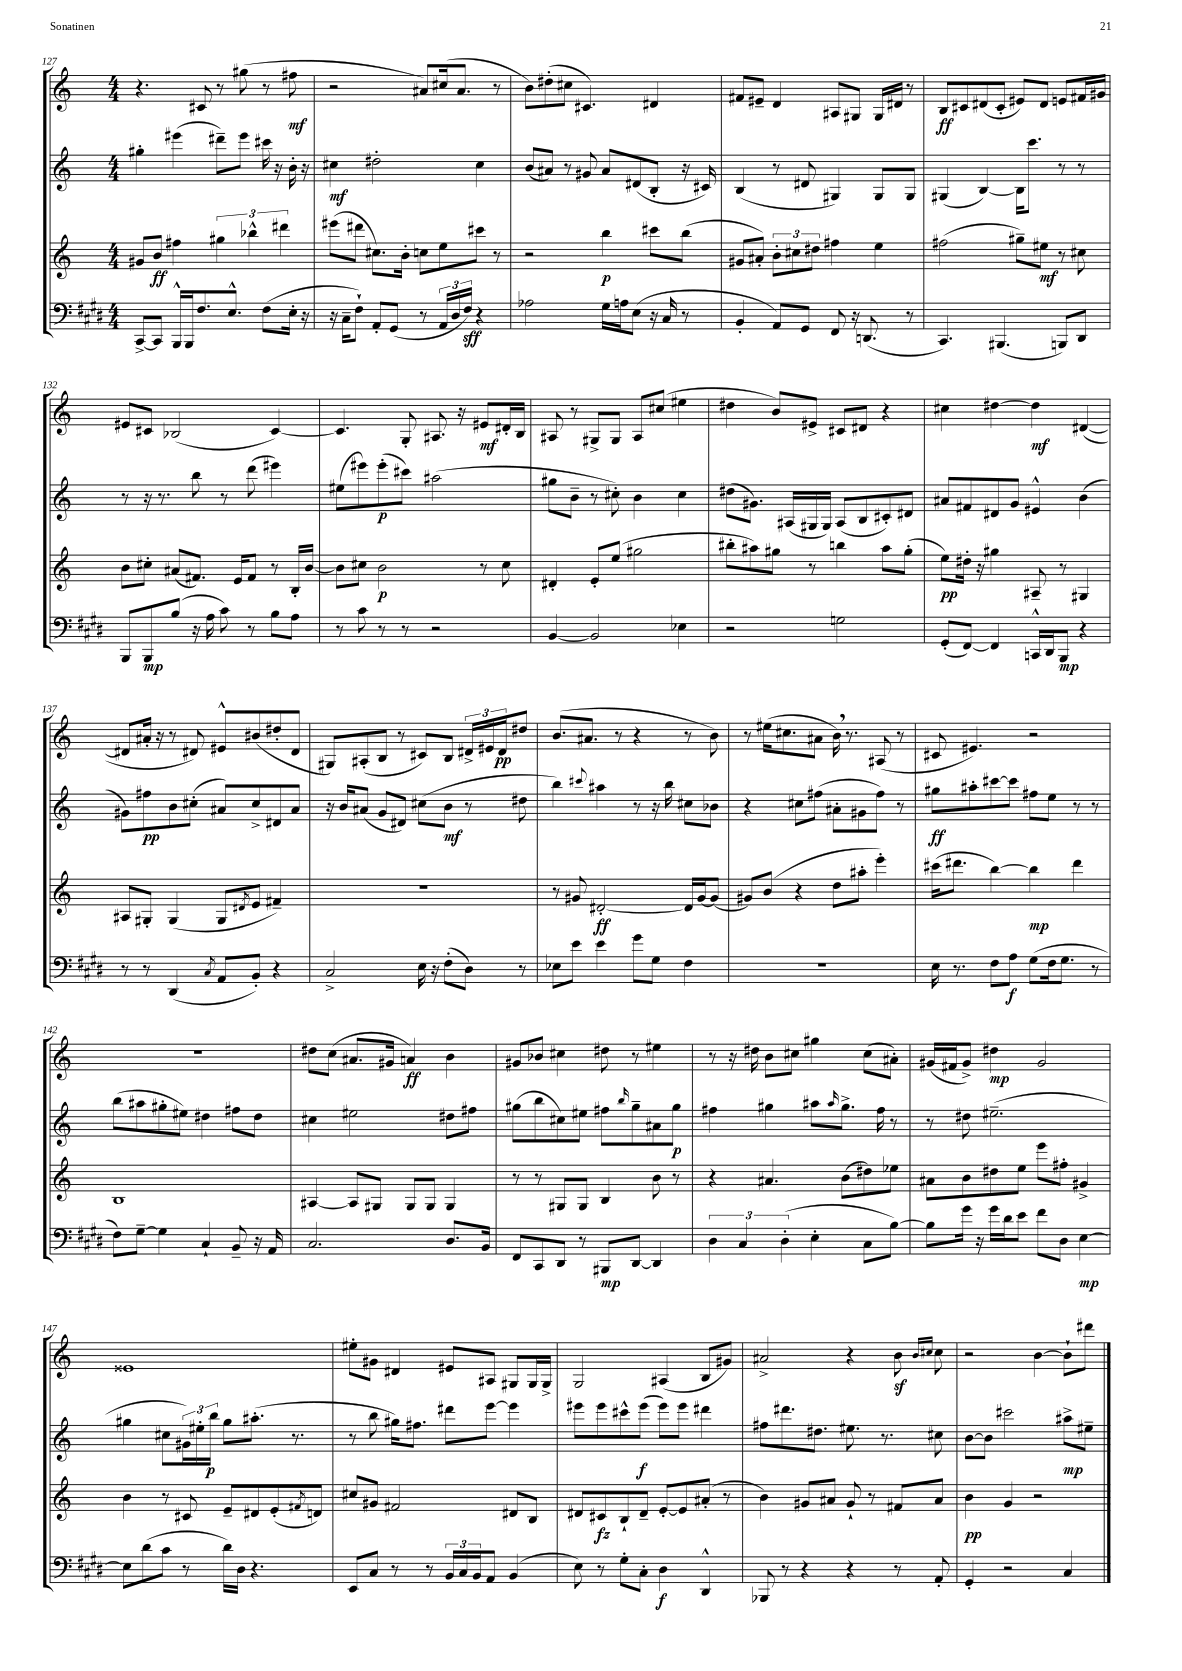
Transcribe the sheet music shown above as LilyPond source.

<<
\new StaffGroup <<
\new Staff = "s0" {
    \clef treble \key c \major \numericTimeSignature \time 4/4
    r4. cis'8 r8 gis''8( r8 fis''8\mf |
    r2 ais'8) cis''16( ais'8. r8 |
    b'8) dis''8-.( cis''8 cis'4.) dis'4 |
    fis'8 eis'8-- d'4 ais8 gis8 gis16 dis'16 r8 |
    b8\ff cis'8 dis'8( cis'8-. eis'8) dis'8 e'8 fis'16 gis'16 |
    eis'8 cis'8 bes2( cis'4~) |
    cis'4. g8-. ais8. r16 eis'8\mf dis'16-. b16 |
    ais8 r8 gis8-> gis8 ais8 cis''8( eis''4 |
    dis''4 b'8) eis'8-> cis'8 dis'8 r4 |
    cis''4 dis''4~ dis''4\mf dis'4~( |
    dis'8 ais'16-. r16 r8 dis'8) eis'8-^ bis'8( dis''8-. dis'8 |
    gis8) ais8-.( b8 r8 cis'8) b8 \tuplet 3/2 { dis'16-> eis'16 dis'16\pp } dis''8 |
    b'8.( ais'8. r8 r4 r8 b'8) |
    r8 eis''16( cis''8. ais'8 b'16) \breathe r8. ais8( r8 |
    cis'8 eis'4.) r2 |
    R1 |
    dis''8 c''8( ais'8. gis'16 a'4\ff) b'4 |
    gis'8 bes'8 cis''4 dis''8 r8 eis''4 |
    r8 r16 dis''16 b'8 cis''8 gis''4 cis''8( ais'8-.) |
    gis'16( fis'16 gis'8->) dis''4\mp gis'2 |
    eisis'1 |
    eis''8-. gis'8 dis'4 eis'8 ais8 gis8 gis16 gis16-> |
    g2 ais4( b8 gis'8) |
    ais'2-> r4 b'8\sf \grace { b'16 cis''16 } cis''8 |
    r2 b'4~ b'8-! dis'''8 \bar "|." |
}
\new Staff = "s1" {
    \clef treble \key c \major \numericTimeSignature \time 4/4
    gis''4-. eis'''4( dis'''8--) eis'''8 cis'''16 r16 b'16-. r16 |
    cis''4\mf dis''2-. cis''4 |
    b'8( ais'8) r8 gis'8 ais'8 dis'8( b8-. r16 cis'16) |
    b4( r8 dis'8 gis4) gis8 gis8 |
    gis4( b4~) b16 c'''8. r8 r8 |
    r8 r16 r8. b''8 r8 d'''8( eis'''4) |
    eis''8( eis'''8) eis'''8-.\p( cis'''8) ais''2( |
    gis''8 b'8-- r8 cis''8-.) b'4 cis''4 |
    dis''8( gis'8.) ais16( gis16 gis16) ais8( b8 cis'8-.) dis'8 |
    ais'8 fis'8 dis'8 g'8 eis'4-^ b'4( |
    gis'8) fis''8\pp b'8 cis''8-.( ais'8) cis''8-> dis'8 ais'8 |
    r16 b'16 ais'8( g'8 dis'8) cis''8( b'8\mf r8 dis''8 |
    b''4) \appoggiatura { cis'''8 } ais''4 r8 r16 b''16 cis''8 bes'8 |
    r4 cis''8 fis''8( ais'8-. gis'8 fis''8) r8 |
    gis''8\ff ais''8-. cis'''8~ cis'''8 fis''8 e''8 r8 r8 |
    b''8( ais''8 gis''8-. eis''8) dis''4 fis''8 dis''8 |
    cis''4 eis''2 dis''8 fis''8 |
    gis''8( b''8 cis''8) eis''8 fis''8 \grace { b''16 } gis''8-- ais'8 gis''8\p |
    fis''4 gis''4 ais''8 \grace { ais''16 } gis''8.-> fis''16 r8 |
    r8 dis''8 eis''2.--( |
    gis''4 cis''8 \tuplet 3/2 { gis'16) eis''16-. b''16\p } gis''8 ais''8.-.( r8. |
    r8 b''8 gis''16) fis''8. dis'''8 e'''8~ e'''4 |
    eis'''8 eis'''8 cis'''8-^ eis'''8\f( eis'''8) eis'''8 dis'''4 |
    fis''8 dis'''8. dis''8. eis''8. r8. cis''8 |
    b'8~ b'8 cis'''2 ais''8->\mp eis''8-- \bar "|." |
}
\new Staff = "s2" {
    \clef treble \key c \major \numericTimeSignature \time 4/4
    gis'8 b'8\ff fis''4 \tuplet 3/2 { gis''4 bes''4-^ dis'''4 } |
    eis'''8( dis'''8 cis''8.) b'16-. c''8 e''8 cis'''8 r8 |
    r2 b''4\p cis'''8 b''8( |
    gis'8 ais'8-.) \tuplet 3/2 { b'8-. cis''8 dis''8 } fis''4 e''4 |
    fis''2( gis''8--) eis''8\mf r8 cis''8 |
    b'8 cis''8-. ais'8( fis'8.) e'16 fis'8 r8 b16-. b'16~ |
    b'8 cis''8 b'2\p r8 cis''8 |
    dis'4-. e'8-. e''8( gis''2 |
    bis''8-. ais''8) gis''8 r8 b''4 ais''8 gis''8-.( |
    e''8\pp) dis''16-. r16 gis''4 ais8-- r8 gis4 |
    ais8 gis8-. gis4( gis8 \acciaccatura { dis'8 } e'8 fis'4--) |
    r1 |
    r8 gis'8 dis'2~-.\ff dis'16 gis'16~ gis'8( |
    gis'8) b'8( r4 d''8 ais''8-. e'''4-.) |
    cis'''16( dis'''8. b''4~) b''4\mp dis'''4 |
    b1 |
    ais4~ ais8 gis8 gis8 gis8 gis4 |
    r8 r8 gis8 gis8 b4 b'8 r8 |
    r4 ais'4. b'8( dis''8) ees''8 |
    ais'8 b'8 dis''8 e''8 e'''8 fis''8-. gis'4-> |
    b'4 r8 cis'8 e'8-- dis'8 e'8-.( \acciaccatura { fis'8 } d'8) |
    cis''8 gis'8 fis'2 dis'8 b8 |
    dis'8 cis'8\fz b8-! dis'8-- e'8~-. e'8 ais'8-.( r8 |
    b'4) gis'8 ais'8 gis'8-! r8 fis'8 ais'8 |
    b'4\pp g'4 r2 \bar "|." |
}
\new Staff = "s3" {
    \clef bass \key e \major \numericTimeSignature \time 4/4
    cis,8~-> cis,8 b,,16-^ b,,16 fis8. e8.-^ fis8( e16-. r16 |
    r16 cis16-- fis8-!) a,8-. gis,8( r8 \tuplet 3/2 { a,16 dis16 fis16\sff) } r4 |
    aes2 gis16 a16 e8( r16 cis16 r8 |
    b,4-. a,8) gis,8 fis,8 r16 d,8.( r8 |
    cis,4.) bis,,4.( b,,8) dis,8 |
    b,,8 b,,8\mp b8( r16 a16 cis'8) r8 b8 a8 |
    r8 cis'8 r8 r8 r2 |
    b,4~ b,2 ees4 |
    r2 g2 |
    gis,8-.( fis,8~) fis,4 c,16-^ dis,16 b,,8\mp r4 |
    r8 r8 dis,4( \acciaccatura { cis8 } a,8 b,8-.) r4 |
    cis2-> e16 r16 fis8-.( dis8) r8 |
    ees8 e'8 e'4 gis'8 gis8 fis4 |
    R1 |
    e16 r8. fis8 a8\f gis8( fis16 gis8. r8 |
    fis8) gis8~-- gis4 cis4-! b,8-- r16 a,16 |
    cis2. dis8. b,16 |
    fis,8 cis,8 dis,8 r8 bis,,8\mp dis,8~ dis,4 |
    \tuplet 3/2 { dis4 cis4 dis4-.( } e4-. cis8 b8~) |
    b8 gis'16 r16 gis'16 dis'16 e'8 fis'8 dis8 e4~\mp |
    e8 dis'8( cis'8 r8 dis'16) dis16 r4. |
    e,8 cis8 r8 r8 \tuplet 3/2 { b,16 cis16 b,16 } a,8 b,4( |
    e8) r8 gis8-. cis8-. dis4\f dis,4-^ |
    bes,,8 r8 r4 r4 r8 a,8-. |
    gis,4-. r2 cis4 \bar "|." |
}
>>
>>
\layout { \context { \Score currentBarNumber = #127 } }
